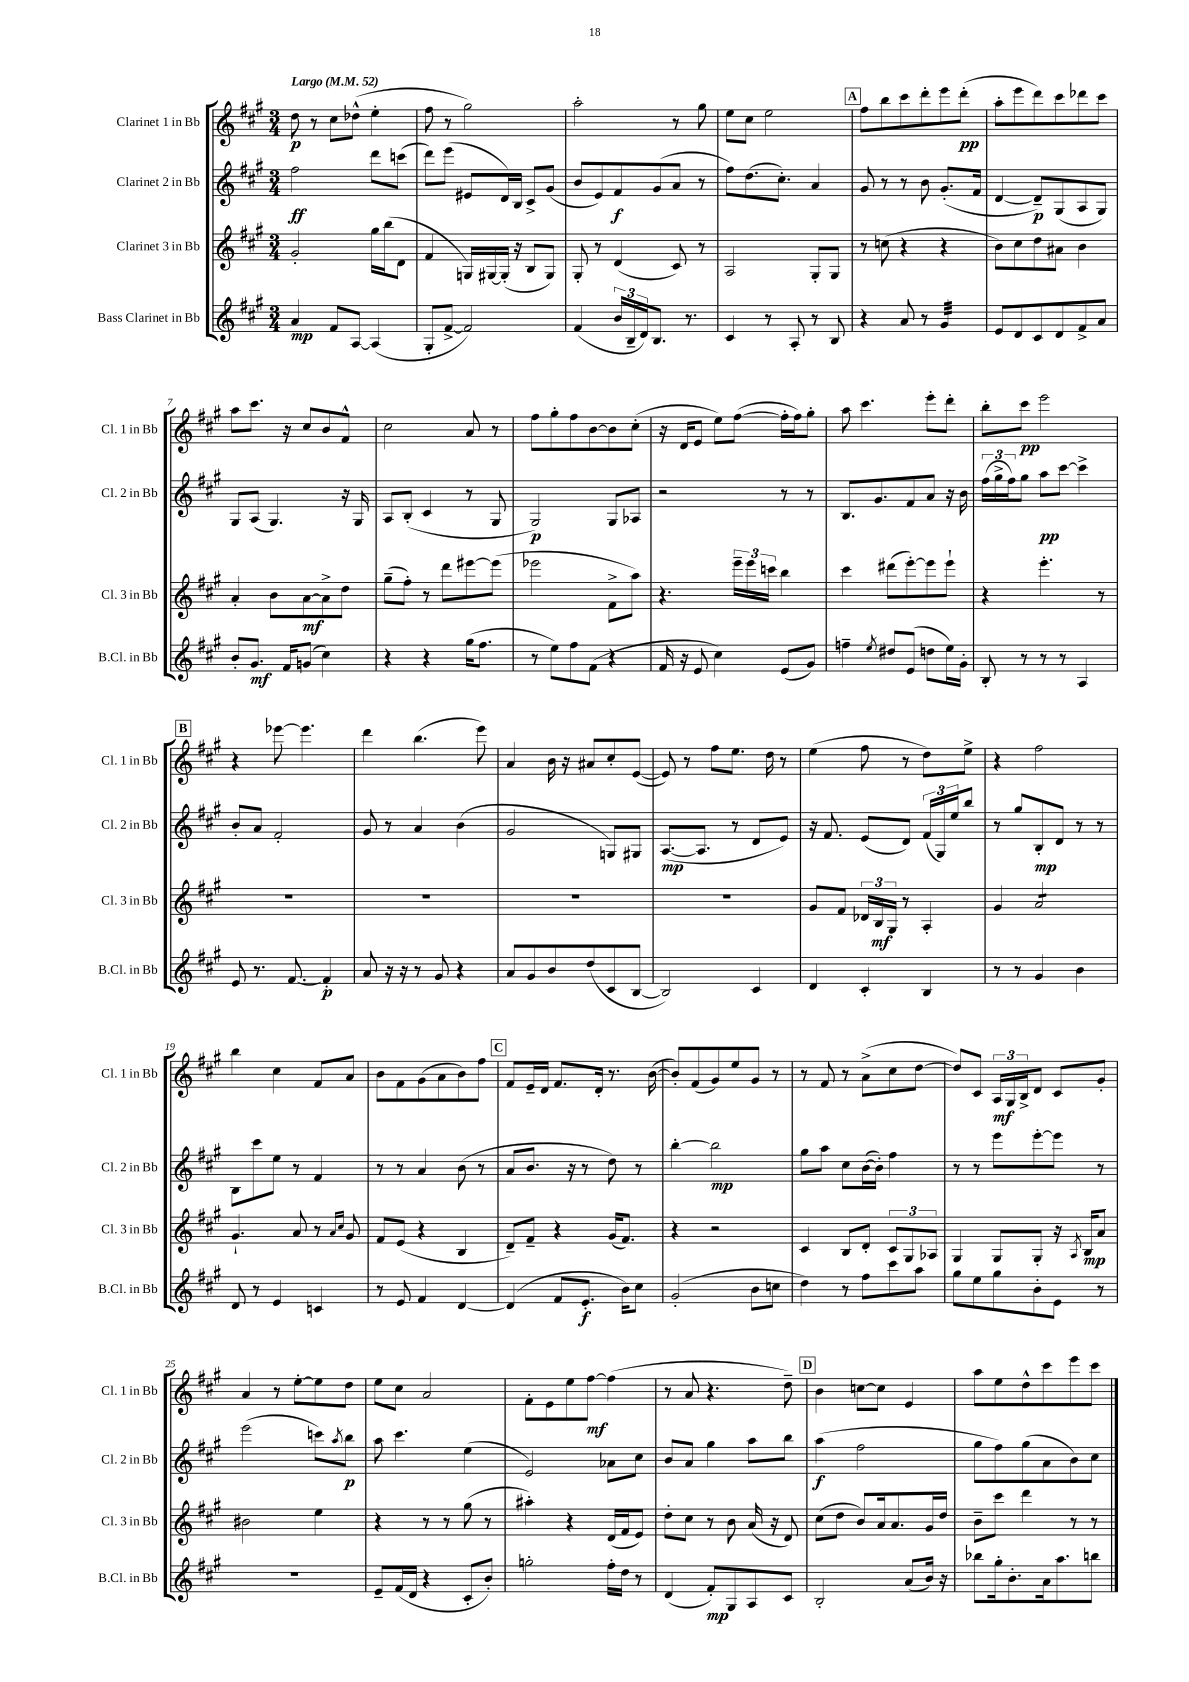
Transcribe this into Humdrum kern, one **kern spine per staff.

**kern	**dynam	**kern	**dynam	**kern	**dynam	**kern	**dynam
*part4	*part4	*part3	*part3	*part2	*part2	*part1	*part1
*staff4	*staff4	*staff3	*staff3	*staff2	*staff2	*staff1	*staff1
*I"Bass Clarinet in Bb	*	*I"Clarinet 3 in Bb	*	*I"Clarinet 2 in Bb	*	*I"Clarinet 1 in Bb	*
*I'B.Cl. in Bb	*	*I'Cl. 3 in Bb	*	*I'Cl. 2 in Bb	*	*I'Cl. 1 in Bb	*
*clefG2	*	*clefG2	*	*clefG2	*	*clefG2	*
*k[f#c#g#]	*	*k[f#c#g#]	*	*k[f#c#g#]	*	*k[f#c#g#]	*
*M3/4	*	*M3/4	*	*M3/4	*	*M3/4	*
*MM52	*	*MM52	*	*MM52	*	*MM52	*
=1	=1	=1	=1	=1	=1	=1	=1
!	!	!	!	!	!	!LO:TX:a:B:t=Largo	!
4a/	mp	2g#'/	.	2ff#\	ff	8dd\	p
.	.	.	.	.	.	8r	.
8f#/L	.	.	.	.	.	8cc#\L	.
[8A/J	.	.	.	.	.	(8dd-X^^\J	.
(4A/]	.	16gg#\LL	.	8ddd\L	.	4ee'\	.
.	.	(16bb\J	.	.	.	.	.
.	.	8d\J	.	(8cccn\J	.	.	.
=2	=2	=2	=2	=2	=2	=2	=2
8G#'/L	.	4f#/	.	8ddd\L)	.	8ff#\	.
[8f#^/J	.	.	.	(8eee\J	.	8r	.
2f#/])	.	16Gn/LL)	.	8e#X/L	.	2gg#\)	.
.	.	[16G#X/	.	.	.	.	.
.	.	(16G#'/JJ]	.	16d/L)	.	.	.
.	.	16r	.	16B/JJ	.	.	.
.	.	8B/L	.	8c#^/L	.	.	.
.	.	8G#/J)	.	(8g#/J	.	.	.
=3	=3	=3	=3	=3	=3	=3	=3
(4f#/	.	8G#'/	.	8b/L	.	2aa'\	.
.	.	8r	.	8e/)	.	.	.
24b/LL	.	(4d/	.	8f#/	f	.	.
24B~/	.	.	.	.	.	.	.
24d/J)	.	.	.	.	.	.	.
8.B/J	.	.	.	(8g#/	.	.	.
.	.	8c#/)	.	8a/J	.	8r	.
8.r	.	.	.	.	.	.	.
.	.	8r	.	8r	.	8gg#\	.
=4	=4	=4	=4	=4	=4	=4	=4
4c#/	.	2A/	.	8ff#\L)	.	8ee\L	.
.	.	.	.	(8.dd\	.	8cc#\J	.
8r	.	.	.	.	.	2ee\	.
.	.	.	.	8.cc#'\J)	.	.	.
8A'/	.	.	.	.	.	.	.
8r	.	8G#'/L	.	4a/	.	.	.
8B/	.	8G#/J	.	.	.	.	.
!!LO:REH:place=s1:t=A
=5	=5	=5	=5	=5	=5	=5	=5
4r	.	8r	.	8g#/	.	8ff#\L	.
.	.	(8ccn\	.	8r	.	8bb\	.
8a/	.	4r	.	8r	.	8ccc#\	.
8r	.	.	.	8b\	.	8ddd'\	.
*tremolo	*	*	*	*	*	*	*
32g#/LLL	.	4r	.	(8.g#'/L	.	8eee\	.
32g#/	.	.	.	.	.	.	.
32g#/	.	.	.	.	.	.	.
32g#/	.	.	.	.	.	.	.
32g#/	.	.	.	.	.	(8ddd'\J	pp
32g#/	.	.	.	.	.	.	.
32g#/	.	.	.	16f#/Jk	.	.	.
32g#/JJJ	.	.	.	.	.	.	.
*Xtremolo	*	*	*	*	*	*	*
=6	=6	=6	=6	=6	=6	=6	=6
8e/L	.	8b\L)	.	[4d/	.	8aa'\L	.
8d/	.	8cc#\	.	.	.	8eee\	.
8c#/	.	8dd\	.	8d~/L])	p	8ddd\)	.
8d/	.	8a#X\J	.	(8G#/	.	8ccc#\	.
8f#^/	.	4b\	.	8A/	.	8ddd-X\	.
8a/J	.	.	.	8G#/J)	.	8ccc#\J	.
!!LO:LB:g=z
=7	=7	=7	=7	=7	=7	=7	=7
8b'/L	.	4a'/	.	8G#/L	.	8aa\L	.
8.g#/J	mf	.	.	(8A/J	.	8.ccc#\J	.
.	.	8b\L	.	4.G#/)	.	.	.
16f#/KL	.	.	.	.	.	16r	.
(8gn/J	.	[8a\	mf	.	.	8cc#/L	.
4cc#\)	.	8a^\]	.	.	.	8b/	.
.	.	8dd\J	.	16r	.	8f#^^/J	.
.	.	.	.	16G#/	.	.	.
=8	=8	=8	=8	=8	=8	=8	=8
4r	.	(8gg#~\L	.	8A/L	.	2cc#\	.
.	.	8ff#'\J)	.	(8B'/J	.	.	.
4r	.	8r	.	4c#/	.	.	.
.	.	8ddd\L	.	.	.	.	.
(16gg#\KL	.	[8eee#X\	.	8r	.	8a/	.
8.ff#\J	.	.	.	.	.	.	.
.	.	(8eee#\J]	.	8G#/	.	8r	.
=9	=9	=9	=9	=9	=9	=9	=9
8r	.	2eee-X\	.	2G#/)	p	8ff#\L	.
8ee\L)	.	.	.	.	.	8gg#'\	.
8ff#\	.	.	.	.	.	8ff#\	.
(8f#\J	.	.	.	.	.	[8b\	.
4r	.	8f#^\L	.	8G#/L	.	8b\]	.
.	.	8aa\J)	.	8A-X/J	.	(8cc#'\J	.
=10	=10	=10	=10	=10	=10	=10	=10
16f#/	.	4.r	.	2r	.	16r	.
16r	.	.	.	.	.	16d/KL	.
8e/	.	.	.	.	.	8e/J	.
4cc#\)	.	.	.	.	.	8ee\L)	.
.	.	24eee~\LL	.	.	.	([8ff#\J	.
.	.	24eee\	.	.	.	.	.
.	.	24cccn\JJ	.	.	.	.	.
(8e/L	.	4bb\	.	8r	.	16ff#'\LL]	.
.	.	.	.	.	.	16ff#\J)	.
8g#/J)	.	.	.	8r	.	8gg#'\J	.
=11	=11	=11	=11	=11	=11	=11	=11
4ffn~\	.	4ccc#\	.	8.B/L	.	8aa\	.
.	.	.	.	.	.	4.ccc#\	.
.	.	.	.	8.g#/	.	.	.
8qee/	.	.	.	.	.	.	.
8dd#X/L	.	(8ddd#X\L	.	.	.	.	.
(8e/J	.	[8eee'\)	.	8f#/	.	.	.
8ddn\L	.	8eee\]	.	8a/J	.	8eee'\L	.
16ee\L)	.	8eee`\J	.	16r	.	8ddd'\J	.
16g#'\JJ	.	.	.	16b\	.	.	.
=12	=12	=12	=12	=12	=12	=12	=12
8B'/	.	4r	.	(24ff#\LL	.	8bb'\L	.
.	.	.	.	24gg#^\	.	.	.
.	.	.	.	24ff#\J)	.	.	.
8r	.	.	.	8gg#\J	.	8ccc#\J	pp
8r	.	4.eee'\	.	8aa\L	pp	2eee\	.
8r	.	.	.	[8ccc#\J	.	.	.
4A/	.	.	.	4ccc#^\]	.	.	.
.	.	8r	.	.	.	.	.
!!LO:LB:g=z
!!LO:REH:place=s1:t=B
=13	=13	=13	=13	=13	=13	=13	=13
8e/	.	2.r	.	8b'/L	.	4r	.
8.r	.	.	.	8a/J	.	.	.
.	.	.	.	2f#'/	.	[8eee-X\	.
[8.f#/	.	.	.	.	.	.	.
.	.	.	.	.	.	4.eee-\]	.
4f#'/]	p	.	.	.	.	.	.
=14	=14	=14	=14	=14	=14	=14	=14
8a/	.	2.r	.	8g#/	.	4ddd\	.
16r	.	.	.	8r	.	.	.
16r	.	.	.	.	.	.	.
8r	.	.	.	4a/	.	(4.bb\	.
8g#/	.	.	.	.	.	.	.
4r	.	.	.	(4b\	.	.	.
.	.	.	.	.	.	8eee\)	.
=15	=15	=15	=15	=15	=15	=15	=15
8a/L	.	2.r	.	2g#/	.	4a/	.
8g#/	.	.	.	.	.	.	.
8b/	.	.	.	.	.	16b\	.
.	.	.	.	.	.	16r	.
(8dd/	.	.	.	.	.	8a#X/L	.
8c#/	.	.	.	8Gn/L)	.	8cc#'/	.
[8B/J	.	.	.	8G#X/J	.	([8e/J	.
=16	=16	=16	=16	=16	=16	=16	=16
2B/])	.	2.r	.	([8.A/L	mp	8e/])	.
.	.	.	.	.	.	8r	.
.	.	.	.	8.A/J]	.	.	.
.	.	.	.	.	.	8ff#\L	.
.	.	.	.	8r	.	8.ee\J	.
4c#/	.	.	.	8d/L	.	.	.
.	.	.	.	.	.	16dd\	.
.	.	.	.	8e/J)	.	8r	.
=17	=17	=17	=17	=17	=17	=17	=17
4d/	.	8g#/L	.	16r	.	(4ee\	.
.	.	.	.	8.f#/	.	.	.
.	.	8f#/J	.	.	.	.	.
4c#'/	.	24d-X/LL	.	(8e/L	.	8ff#\	.
.	.	24B/	mf	.	.	.	.
.	.	24G#/JJ	.	.	.	.	.
.	.	8r	.	8d/J)	.	8r	.
4B/	.	4A'/	.	(24f#/LL	.	8dd\L)	.
.	.	.	.	24G#/)	.	.	.
.	.	.	.	24ee/J	.	.	.
.	.	.	.	8bb/J	.	8ee^\J	.
=18	=18	=18	=18	=18	=18	=18	=18
8r	.	4g#/	.	8r	.	4r	.
8r	.	.	.	8gg#/L	.	.	.
*	*	*tremolo	*	*	*	*	*
4g#/	.	8a/L	.	8B'/	mp	2ff#\	.
.	.	8a/	.	8d/J	.	.	.
4b\	.	8a/	.	8r	.	.	.
.	.	8a/J	.	8r	.	.	.
*	*	*Xtremolo	*	*	*	*	*
!!LO:LB:g=z
=19	=19	=19	=19	=19	=19	=19	=19
8d/	.	4.g#`/	.	8B\L	.	4bb\	.
8r	.	.	.	8ccc#\	.	.	.
4e/	.	.	.	8ee\J	.	4cc#\	.
.	.	8a/	.	8r	.	.	.
4cn/	.	8r	.	4f#/	.	8f#/L	.
.	.	16qqa/LL	.	.	.	.	.
.	.	16qqcc#/JJ	.	.	.	.	.
.	.	8g#/	.	.	.	8a/J	.
=20	=20	=20	=20	=20	=20	=20	=20
8r	.	8f#/L	.	8r	.	8b\L	.
8e/	.	(8e/J	.	8r	.	8f#\	.
4f#/	.	4r	.	4a/	.	(8g#\	.
.	.	.	.	.	.	8a\	.
[4d/	.	4B/	.	(8b\	.	8b\)	.
.	.	.	.	8r	.	8ff#\J	.
!!LO:REH:place=s1:t=C
=21	=21	=21	=21	=21	=21	=21	=21
(4d/]	.	8d~/L)	.	8a/L	.	8f#/L	.
.	.	8f#~/J	.	8.b/J	.	16e~/L	.
.	.	.	.	.	.	16d/JJ	.
8f#/L	.	4r	.	.	.	8.f#/L	.
.	.	.	.	16r	.	.	.
8.e'/J	f	.	.	8r	.	.	.
.	.	.	.	.	.	16d'/Jk	.
.	.	(16g#/KL	.	8dd\)	.	8.r	.
16b\KL)	.	8.f#/J)	.	.	.	.	.
8cc#\J	.	.	.	8r	.	.	.
.	.	.	.	.	.	([16b\	.
=22	=22	=22	=22	=22	=22	=22	=22
(2g#'/	.	4r	.	[4bb'\	.	8b'/L])	.
.	.	.	.	.	.	(8f#/	.
.	.	2r	.	2bb\]	mp	8g#/)	.
.	.	.	.	.	.	8ee/	.
8b\L	.	.	.	.	.	8g#/J	.
8ccn\J	.	.	.	.	.	8r	.
=23	=23	=23	=23	=23	=23	=23	=23
4dd\)	.	4c#/	.	8gg#\L	.	8r	.
.	.	.	.	8aa\J	.	8f#/	.
8r	.	8B/L	.	8cc#\L	.	8r	.
8ff#\L	.	8d'/J	.	([16b\L	.	(8a^\L	.
.	.	.	.	16b'\JJ])	.	.	.
8ccc#\	.	12c#/L	.	4ff#\	.	8cc#\	.
.	.	12G#/	.	.	.	.	.
8aa\J	.	.	.	.	.	[8dd\J	.
.	.	12A-X/J	.	.	.	.	.
=24	=24	=24	=24	=24	=24	=24	=24
8gg#\L	.	4G#/	.	8r	.	8dd/L])	.
8ee\	.	.	.	8r	.	8c#/J	.
8gg#\	.	8G#/L	.	8eee\L	.	24A/LL	mf
.	.	.	.	.	.	24G#/	.
.	.	.	.	.	.	24B^/J	.
8b'\	.	8G#'/J	.	[8eee'\	.	8d/J	.
8e\J	.	16r	.	8eee\J]	.	8c#/L	.
.	.	8qA/	.	.	.	.	.
.	.	16B/KL	mp	.	.	.	.
8r	.	8a/J	.	8r	.	8g#'/J	.
!!LO:LB:g=z
=25	=25	=25	=25	=25	=25	=25	=25
2.r	.	2b#X\	.	(2eee\	.	4a/	.
.	.	.	.	.	.	8r	.
.	.	.	.	.	.	[8ee'\L	.
.	.	4ee\	.	8cccn\L)	.	8ee\]	.
.	.	.	.	8qaa/	.	.	.
.	.	.	.	8bb\J	p	8dd\J	.
=26	=26	=26	=26	=26	=26	=26	=26
8e~/L	.	4r	.	8aa\	.	8ee\L	.
(16f#/L	.	.	.	4.ccc#\	.	8cc#\J	.
16d/JJ	.	.	.	.	.	.	.
4r	.	8r	.	.	.	2a/	.
.	.	8r	.	.	.	.	.
8c#'/L	.	(8gg#\	.	(4ee\	.	.	.
8b'/J)	.	8r	.	.	.	.	.
=27	=27	=27	=27	=27	=27	=27	=27
2ggn'\	.	4aa#X'\)	.	2e/)	.	8f#'\L	.
.	.	.	.	.	.	8e\	.
.	.	4r	.	.	.	8ee\	.
.	.	.	.	.	.	[8ff#\J	mf
16ff#'\LL	.	(16d/LL	.	8a-X\L	.	(4ff#\]	.
16dd\JJ	.	16f#/J	.	.	.	.	.
8r	.	8e/J)	.	8cc#\J	.	.	.
=28	=28	=28	=28	=28	=28	=28	=28
(4d/	.	8dd'\L	.	8b/L	.	8r	.
.	.	8cc#\J	.	8a/J	.	8a/	.
8f#'/L)	mp	8r	.	4gg#\	.	4.r	.
8G#/	.	8b\	.	.	.	.	.
8A/	.	(16a/	.	8aa\L	.	.	.
.	.	16r	.	.	.	.	.
8c#/J	.	8d/)	.	8bb\J	.	8dd~\)	.
!!LO:REH:place=s1:t=D
=29	=29	=29	=29	=29	=29	=29	=29
2B'/	.	(8cc#\L	.	(4aa\	f	4b\	.
.	.	8dd\J	.	.	.	.	.
.	.	8b/L)	.	2ff#\	.	[8ccn\L	.
.	.	16a/k	.	.	.	8cc\J]	.
.	.	8.a/	.	.	.	.	.
(8a/L	.	.	.	.	.	4e/	.
16b/Jk)	.	16g#/L	.	.	.	.	.
16r	.	16dd/JJ	.	.	.	.	.
=30	=30	=30	=30	=30	=30	=30	=30
8bb-X\L	.	8b~\L	.	8gg#\L	.	8aa\L	.
16gg#'\k	.	8ccc#\J	.	8ff#\)	.	8ee\	.
8.b'\	.	.	.	.	.	.	.
.	.	4ddd\	.	(8gg#\	.	8dd^^\	.
16a\k	.	.	.	8a\	.	8ccc#\	.
8.aa\	.	.	.	.	.	.	.
.	.	8r	.	8b\)	.	8eee\	.
8bbn\J	.	8r	.	8cc#\J	.	8ccc#\J	.
==	==	==	==	==	==	==	==
*-	*-	*-	*-	*-	*-	*-	*-
